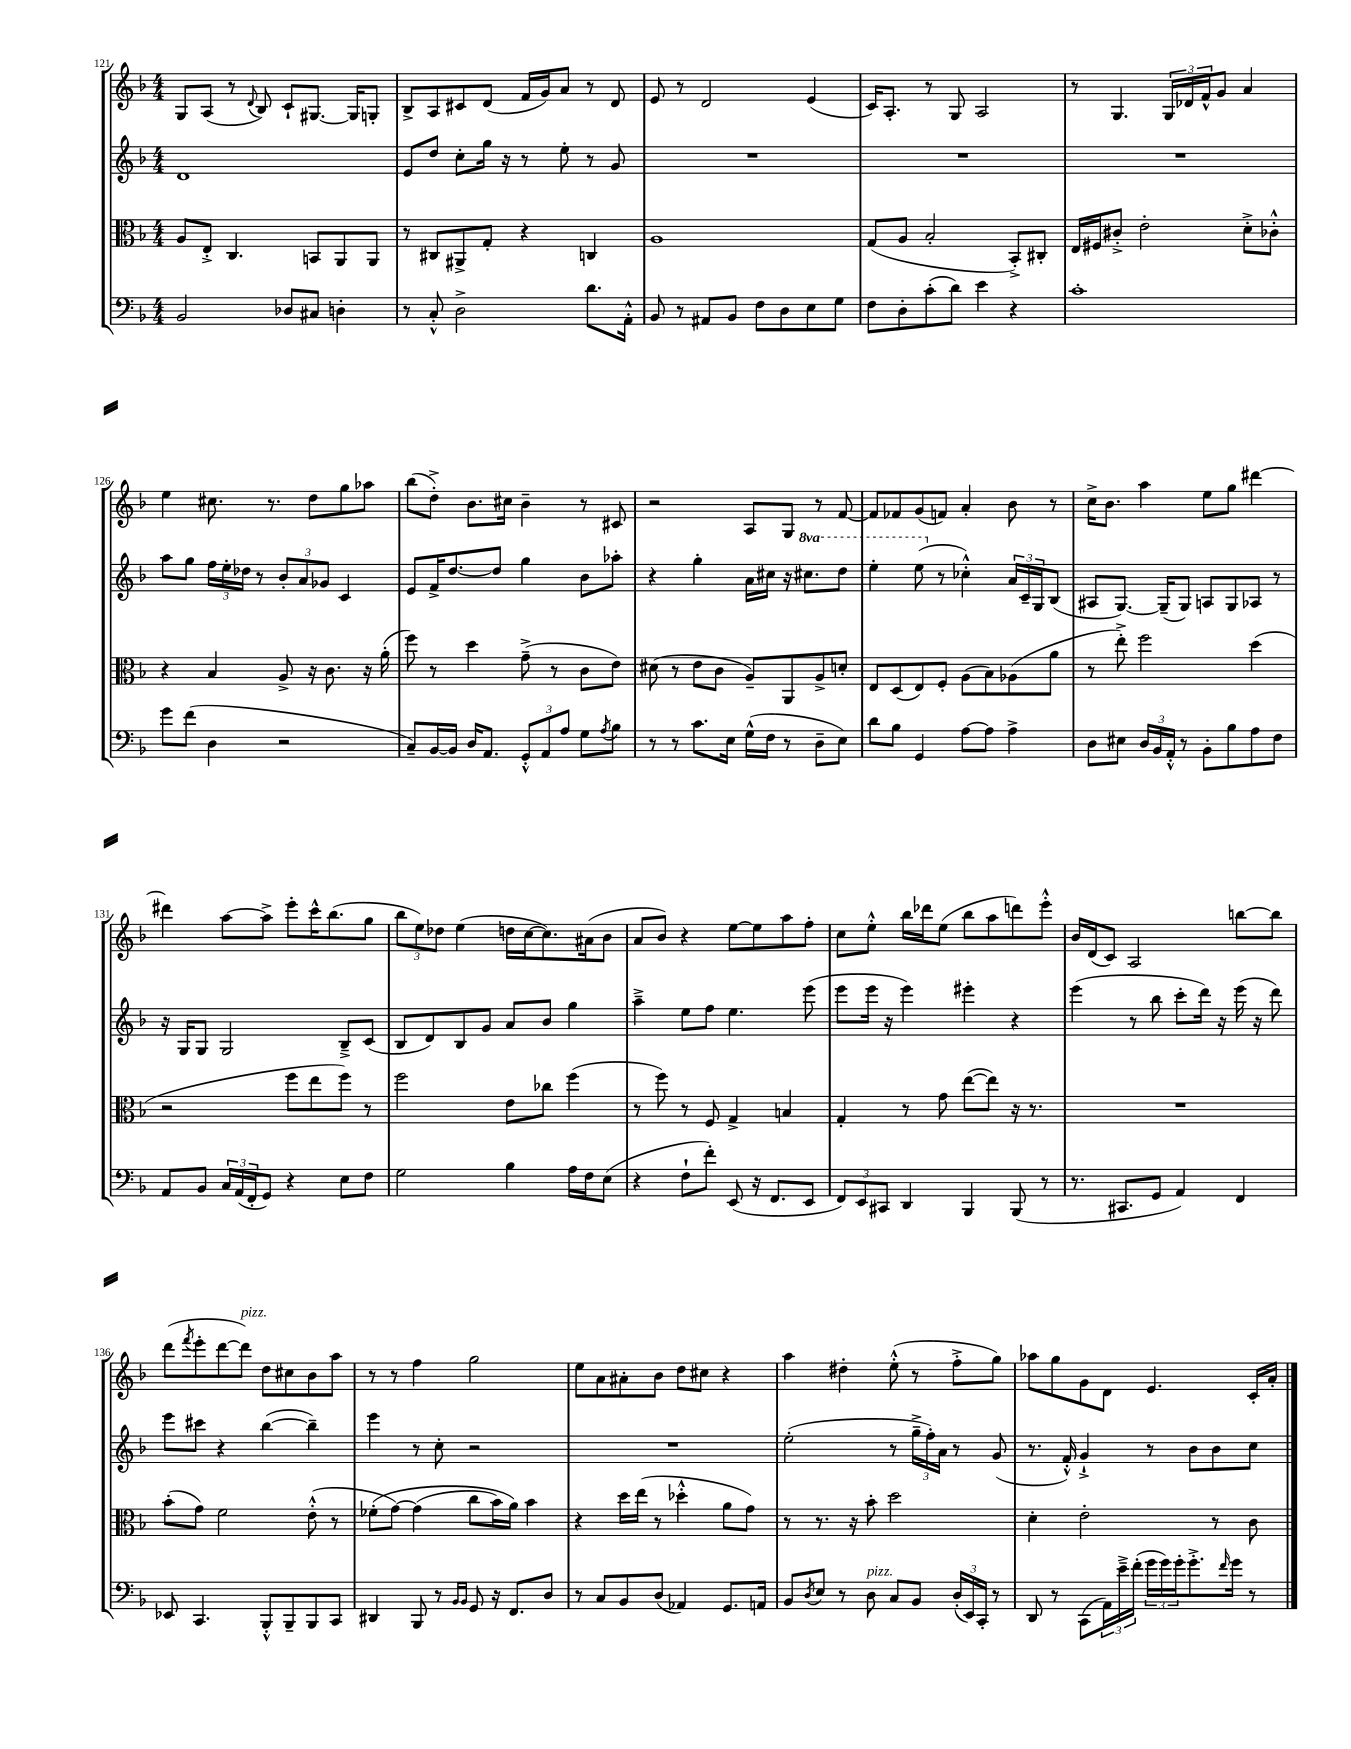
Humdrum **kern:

**kern	**kern	**kern	**kern
*staff4	*staff3	*staff2	*staff1
*clefF4	*clefC3	*clefG2	*clefG2
*k[b-]	*k[b-]	*k[b-]	*k[b-]
*M4/4	*M4/4	*M4/4	*M4/4
2BB-/	8A/L	1d	8G/L
.	8E'^/J	.	(8A/J
.	4.C/	.	8r
.	.	.	8qqd/
.	.	.	8B-/)
8D-/L	.	.	8c`/L
8C#/J	8BB/L	.	[8.G#/J
4D'\	8AA/	.	.
.	.	.	16G#/]LK
.	8AA/J	.	8G'/J
=	=	=	=
8r	8r	8e/L	8B-^/L
8C'^^/	8C#/L	8dd/J	8A/
2D^\	8AA#^/	8cc'\L	8c#/
.	8G'/J	16gg\Jk	(8d/J
.	.	16r	.
.	4r	8r	16f/LL
.	.	.	16g/J)
.	.	8ee'\	8a/J
8.d\L	4C/	8r	8r
.	.	8g/	8d/
16AA'^^\Jk	.	.	.
=	=	=	=
8BB-/	1A	1r	8e/
8r	.	.	8r
8AA#/L	.	.	2d/
8BB-/J	.	.	.
8F\L	.	.	.
8D\	.	.	.
8E\	.	.	(4e/
8G\J	.	.	.
=	=	=	=
8F\L	(8G/L	1r	16c/LK)
.	.	.	8.A'/J
8D'\	8A/J	.	.
(8c'\	2B-'/	.	8r
8d\J)	.	.	8G/
4e\	.	.	2A/
4r	8BB-'^/L)	.	.
.	8C#'/J	.	.
=	=	=	=
1c'	16E/LL	1r	8r
.	16F#/J	.	.
.	8c#'^/J	.	4.G/
.	2e'\	.	.
.	.	.	24G/LL
.	.	.	24d-/
.	.	.	24f^^/J
.	.	.	8g/J
.	8d'^\L	.	4a/
.	8c-'^^\J	.	.
=	=	=	=
8g\L	4r	8aa\L	4ee\
(8f\J	.	8gg\J	.
4D\	4B-/	24ff\LL	8.cc#\
.	.	24ee'\	.
.	.	24dd-\JJ	.
.	.	8r	.
.	.	.	8.r
2r	8A^/	12b-'/L	.
.	.	12a/	.
.	16r	.	8dd\L
.	.	12g-/J	.
.	8.c\	.	.
.	.	4c/	8gg\
.	16r	.	8aa-\J
.	(16a'\	.	.
=	=	=	=
8C~/L)	8ff\)	8e/L	(8bb-\L
[16BB-/L	8r	16f^/K	8dd'^\J)
16BB-/]JJ	.	[8.dd/	.
16D/LK	4dd\	.	8.b-\L
8.AA/J	.	.	.
.	.	8dd/]J	.
.	.	.	16cc#\Jk
12GG'^^/L	(8g~^\	4gg\	4b-~\
12AA/	.	.	.
.	8r	.	.
12A/J	.	.	.
8G\L	8c\L	8b-\L	8r
8qA/	.	.	.
8B-\J	8e\J)	8aa-'\J	8c#/
=	=	=	=
8r	(8d#\	4r	2r
8r	8r	.	.
8.c\L	8e\L	4gg'\	.
.	8c\J	.	.
16E\Jk	.	.	.
(16G^^\LL	8A~/L)	16a\LL	8A/L
16F\JJ	.	16cc#\JJ	.
8r	8AA/	16r	8G/J
.	.	8.ccc#\L	.
8D~\L	8A^/	.	8r
8E\J)	8d'/J	8ddd\J	[8f/
=	=	=	=
8d\L	8E/L	4eee'\	8f/]L
8B-\J	(8D/	.	8f-/
4GG/	8E/)	(8eee\	(8g/
.	8F'/J	8r	8f/J)
[8A\L	(8A\L	4cc-'^^\)	4a'/
8A\]J	8B-\)	.	.
4A^\	(8A-\	24a/LL	8b-\
.	.	24c~/	.
.	.	24G/J	.
.	8a\J	(8B-/J	8r
=	=	=	=
8D\L	8r	8A#/L	16cc^\LK
.	.	.	8.b-\J
8E#\J	8ee'^\)	[8.G/J)	.
24D/LL	2ff\	.	4aa\
24BB-/	.	.	.
.	.	(16G~/]LK	.
24AA'^^/JJ	.	.	.
8r	.	8G/J)	.
8BB-'\L	.	8A/L	8ee\L
8B-\	.	8G/	8gg\J
8A\	(4dd\	8A-/J	[4ddd#\
8F\J	.	8r	.
=	=	=	=
8AA/L	2r	16r	4ddd#\]
.	.	16G/LK	.
8BB-/J	.	8G/J	.
24C/LL	.	2G/	[8aa\L
(24AA/	.	.	.
24FF'/J	.	.	.
8GG/J)	.	.	8aa^\]J
4r	8ff\L	.	8eee'\L
.	8ee\	.	16ccc^^\K
.	.	.	(8.bb-\
8E\L	8ff\J)	8B-~^/L	.
8F\J	8r	(8c/J	8gg\J
=	=	=	=
2G\	2ff\	8B-/L	12bb-\L
.	.	.	12ee\)
.	.	8d/)	.
.	.	.	12dd-\J
.	.	8B-/	(4ee\
.	.	8g/J	.
4B-\	8e\L	8a/L	16dd\LL
.	.	.	[16cc\J
.	8cc-\J	8b-/J	8.cc\])
16A\LL	(4ff\	4gg\	.
16F\J	.	.	(16a#\k
(8E\J	.	.	8b-\J
=	=	=	=
4r	8r	4aa~^\	8a/L
.	8ff\)	.	8b-/J)
8F`\L	8r	8ee\L	4r
8f'\J)	8F/	8ff\J	.
(8EE/	4G^/	4.ee\	[8ee\L
16r	.	.	8ee\]
8.FF/L	.	.	.
.	4B/	.	8aa\
8EE/J	.	(8eee\	8ff'\J
=	=	=	=
12FF/L)	4G'/	8eee\L	8cc\L
12EE/	.	.	.
.	.	16eee\Jk	8ee'^^\J
12CC#/J	.	.	.
.	.	16r	.
4DD/	8r	4eee\)	16bb-\LL
.	.	.	16ddd-\J
.	8g\	.	(8ee\J
4BBB-/	([8ee\L	4eee#'\	8bb-\L
.	8ee\]J)	.	8aa\
(8BBB-/	16r	4r	8ddd\)
.	8.r	.	.
8r	.	.	8eee'^^\J
=	=	=	=
8.r	1r	(4eee\	16b-/LL
.	.	.	(16d/J
.	.	.	8c/J)
8.CC#/L	.	.	.
.	.	8r	2A/
8GG/J	.	8bb-\	.
4AA/)	.	8ccc'\L	.
.	.	16ddd\Jk)	.
.	.	16r	.
4FF/	.	(16eee\	[8bb\L
.	.	16r	.
.	.	8ddd\)	8bb\]J
=	=	=	=
8EE-/	(8b-'\L	8eee\L	(8ddd\L
.	.	.	8qfff/
4.CC/	8g\J)	8ccc#\J	8eee'\
.	2f\	4r	[8ddd\
.	.	.	8ddd\]J)
8BBB-'^^/L	.	([4bb-\	8dd\L
8BBB-~/	.	.	8cc#\
8BBB-/	(8e'^^\	4bb-~\])	8b-\
8CC/J	8r	.	8aa\J
=	=	=	=
4DD#/	&(8f-'\L	4eee\	8r
.	[8g\J)	.	8r
8BBB-/	(4g\]	8r	4ff\
8r	.	8cc'\	.
16qqBB-/LL	.	.	.
16qqBB-/JJ	.	.	.
8GG/	8cc\L	2r	2gg\
16r	16b-\L)	.	.
8.FF/L	16a\JJ&)	.	.
.	4b-\	.	.
8D/J	.	.	.
=	=	=	=
8r	4r	1r	8ee\L
8C/L	.	.	8a\
8BB-/	16dd\LL	.	8a#'\
.	(16ee\JJ	.	.
(8D/J	8r	.	8b-\J
4AA-/)	4dd-'^^\	.	8dd\L
.	.	.	8cc#\J
8.GG/L	8a\L	.	4r
.	8g\J)	.	.
16AA/Jk	.	.	.
=	=	=	=
8BB-/L	8r	(2ee'\	4aa\
8qD/	.	.	.
8E/J	8.r	.	.
8r	.	.	4dd#'\
.	16r	.	.
8D\	8b-'\	.	.
8C/L	2dd\	8r	(8ee'^^\
8BB-/J	.	24gg~^\LL	8r
.	.	24ff'\)	.
.	.	24a\JJ	.
(24D'/LL	.	8r	8ff'^\L
24EE/)	.	.	.
24CC'/JJ	.	.	.
8r	.	(8g/	8gg\J)
=	=	=	=
8DD/	4d'\	8.r	8aa-\L
8r	.	.	8gg\
.	.	16f'^^/)	.
(8CC\L	2e'\	4g`^/	8g\
24AA\L)	.	.	8d\J
24e~^\	.	.	.
(24f'\JJ	.	.	.
24g\LL	.	8r	4.e/
24g\)	.	.	.
24g'\J	.	.	.
8.g'^\	.	8b-\L	.
.	8r	8b-\	.
16qqf/	.	.	.
16g\Jk	.	.	.
8r	8c\	8cc\J	16c'/LL
.	.	.	16a'/JJ
==	==	==	==
*-	*-	*-	*-
